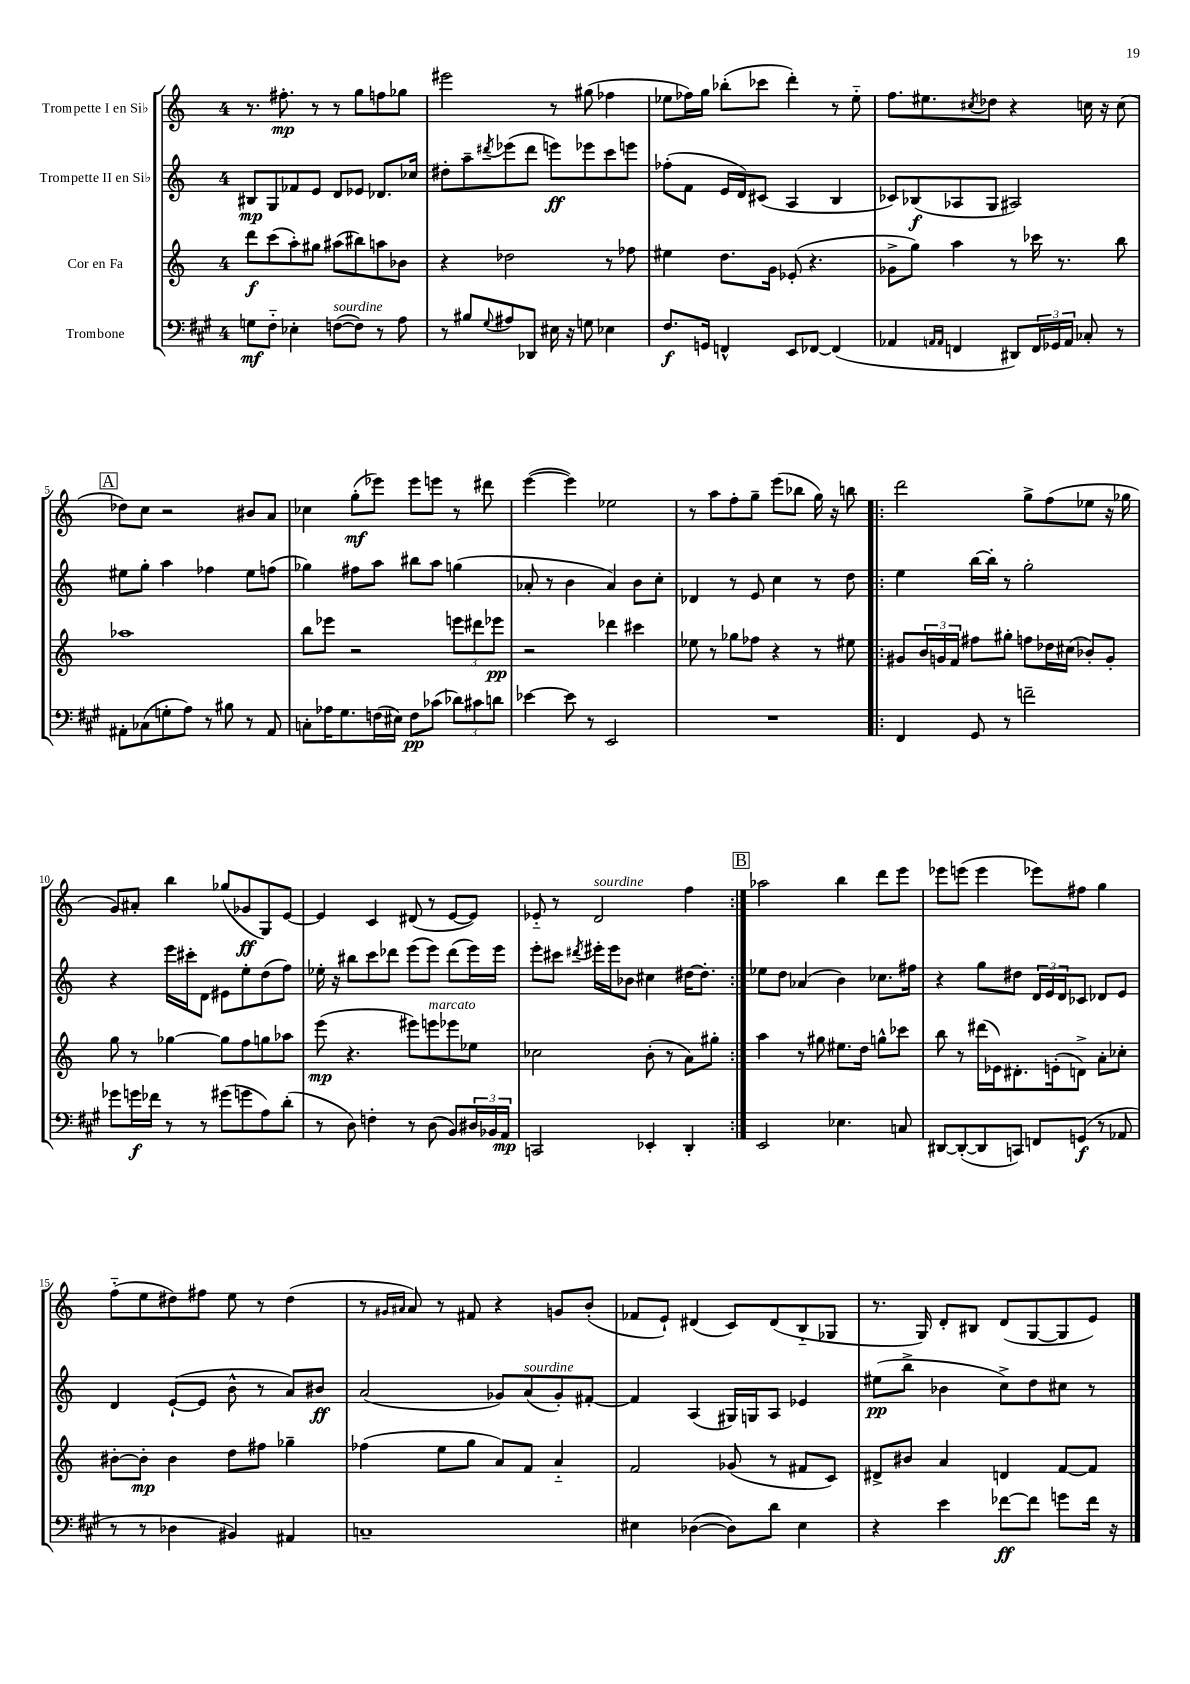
<<
\new StaffGroup <<
\new Staff = "s0" \with { instrumentName = "Trompette I en Sib" } {
    \clef treble \key c \major \once \override Staff.TimeSignature.style = #'single-digit \time 4/4
    r8. fis''8.-.\mp r8 r8 g''8 f''8 ges''8 |
    eis'''2 r8 gis''8( fes''4 |
    ees''8 fes''16) g''16 bes''8-.( ces'''8 d'''4-.) r8 ees''8-_ |
    f''8. eis''8. \acciaccatura { cis''8 } des''8 r4 c''16 r16 c''8( |
    \mark \markup { \box "A" } des''8) c''8 r2 bis'8 a'8 |
    ces''4 g''8-.\mf( ees'''8) ees'''8 e'''8 r8 dis'''8 |
    e'''4~( e'''4) ees''2 |
    r8 a''8 f''8-. g''8-- e'''8( bes''8 g''16) r16 b''8 |
    \repeat volta 2 { d'''2 g''8-> f''8( ees''8 r16 ges''16 |
    g'8) ais'8-. b''4 ges''8( ges'8\ff g8) e'8~ |
    e'4 c'4 dis'8( r8 e'8~ e'8) |
    ees'8-_ r8 d'2^\markup { \italic "sourdine" } f''4 | }
    \mark \markup { \box "B" } aes''2 b''4 d'''8 e'''8 |
    ees'''8 e'''8( e'''4 ees'''8) fis''8 g''4 |
    f''8-_( e''8 dis''8) fis''8 e''8 r8 dis''4( |
    r8 \grace { gis'16 ais'16 } ais'8) r8 fis'8 r4 g'8 b'8-.( |
    fes'8 e'8-!) dis'4( c'8) dis'8( b8-_ ges8 |
    r8. g16) d'8-. bis8 d'8( g8~ g8 e'8) \bar "|." |
}
\new Staff = "s1" \with { instrumentName = "Trompette II en Sib" } {
    \clef treble \key c \major \once \override Staff.TimeSignature.style = #'single-digit \time 4/4
    bis8\mp g8 fes'8 e'8 d'8 ees'8 des'8. ces''16 |
    dis''8-. a''8-- \acciaccatura { dis'''8 } ees'''8( dis'''8 e'''8\ff) ees'''8 c'''8 e'''8 |
    fes''8-.( f'8 e'16 d'16) cis'8( a4 b4 |
    ces'8) bes8\f( aes8 g8 ais2) |
    \mark \markup { \box "A" } eis''8 g''8-. a''4 fes''4 eis''8 f''8( |
    ges''4) fis''8 a''8 bis''8 a''8 g''4( |
    aes'8-. r8 b'4 aes'4) b'8 c''8-. |
    des'4 r8 e'8 c''4 r8 d''8 |
    \repeat volta 2 { e''4 b''16~ b''16-. r8 g''2-. |
    r4 e'''16 cis'''16-. d'8 eis'8 e''8-. d''8( f''8) |
    ees''16-. r16 bis''8 c'''8 des'''8 e'''8( e'''8) des'''8( e'''16) e'''16 |
    e'''8-. cis'''8 \acciaccatura { dis'''8 } eis'''16-. eis'''16 bes'8 cis''4 dis''16~ dis''8.-. | }
    \mark \markup { \box "B" } ees''8 d''8 aes'4( b'4) ces''8. fis''16 |
    r4 g''8 dis''8 \tuplet 3/2 { d'16 e'16 d'16 } ces'8 des'8 e'8 |
    d'4 e'8~-!( e'8 b'8-^ r8 a'8) bis'8\ff |
    a'2( ges'8) a'8^\markup { \italic "sourdine" }( ges'8-.) fis'8~-. |
    fis'4 a4( gis16) g16 a8 ees'4 |
    eis''8\pp( b''8-> bes'4 c''8->) d''8 cis''8 r8 \bar "|." |
}
\new Staff = "s2" \with { instrumentName = "Cor en Fa" } {
    \clef treble \key c \major \once \override Staff.TimeSignature.style = #'single-digit \time 4/4
    d'''8\f c'''8( a''8-.) gis''8 ais''8( bis''8) a''8 bes'8 |
    r4 des''2 r8 fes''8 |
    eis''4 d''8. g'16 ees'8-.( r4. |
    ges'8-> g''8) a''4 r8 ces'''16 r8. b''8 |
    \mark \markup { \box "A" } aes''1 |
    b''8 ees'''8 r2 \tuplet 3/2 { e'''8 dis'''8 ees'''8\pp } |
    r2 des'''4 cis'''4 |
    ees''8 r8 ges''8 fes''8 r4 r8 eis''8 |
    \repeat volta 2 { gis'8 \tuplet 3/2 { b'16 g'16 f'16 } fis''8 gis''8-. f''8 des''16 cis''16( bes'8-.) g'8-. |
    g''8 r8 ges''4~ ges''8 f''8 g''8 aes''8 |
    e'''8\mp( r4. eis'''8) e'''8^\markup { \italic "marcato" } ees'''8 ees''8 |
    ces''2 b'8-.( r8 a'8) gis''8-. | }
    \mark \markup { \box "B" } a''4 r8 gis''8 eis''8. d''16 g''8-^ ces'''8 |
    b''8 r8 dis'''16( ees'16) dis'8.-. e'16-.( d'8->) a'8-. ces''8-. |
    bis'8~-. bis'8-.\mp bis'4 d''8 fis''8 ges''4-- |
    fes''4( e''8 g''8 a'8) f'8 a'4-_ |
    f'2 ges'8( r8 fis'8 c'8) |
    dis'8-> bis'8 a'4 d'4 f'8~ f'8 \bar "|." |
}
\new Staff = "s3" \with { instrumentName = "Trombone" } {
    \clef bass \key a \major \once \override Staff.TimeSignature.style = #'single-digit \time 4/4
    g8\mf fis8-_ ees4-. f8~^\markup { \italic "sourdine" }( f8) r8 a8 |
    r8 bis8 \appoggiatura { gis8 } ais8 des,8 eis16 r16 g8 ees4 |
    fis8.\f g,16 f,4-^ e,8 fes,8~ fes,4( |
    aes,4 \grace { a,16 a,16 } f,4 dis,8) \tuplet 3/2 { f,16 ges,16 a,16 } ces8-. r8 |
    \mark \markup { \box "A" } ais,8-. ces8( g8-. a8) r8 bis8 r8 ais,8 |
    c8-. aes16 gis8. f16( eis16) f8\pp ces'8( \tuplet 3/2 { des'8) cis'8 d'8 } |
    ees'4~ ees'8 r8 e,2 |
    R1 |
    \repeat volta 2 { fis,4 gis,8 r8 f'2-- |
    ges'8 g'16\f fes'16 r8 r8 gis'8( g'8 a8) d'8-.( |
    r8 d8) f4-. r8 d8( b,8) \tuplet 3/2 { dis16 bes,16 a,16\mp } |
    c,2 ees,4-. d,4-. | }
    \mark \markup { \box "B" } e,2 ees4. c8 |
    dis,8~ dis,8~-.( dis,8 c,8) f,8 g,8\f( r8 aes,8 |
    r8 r8 des4 bis,4) ais,4 |
    c1-- |
    eis4 des4~( des8) d'8 eis4 |
    r4 e'4 fes'8~\ff fes'8 g'8 fes'16 r16 \bar "|." |
}
>>
>>
